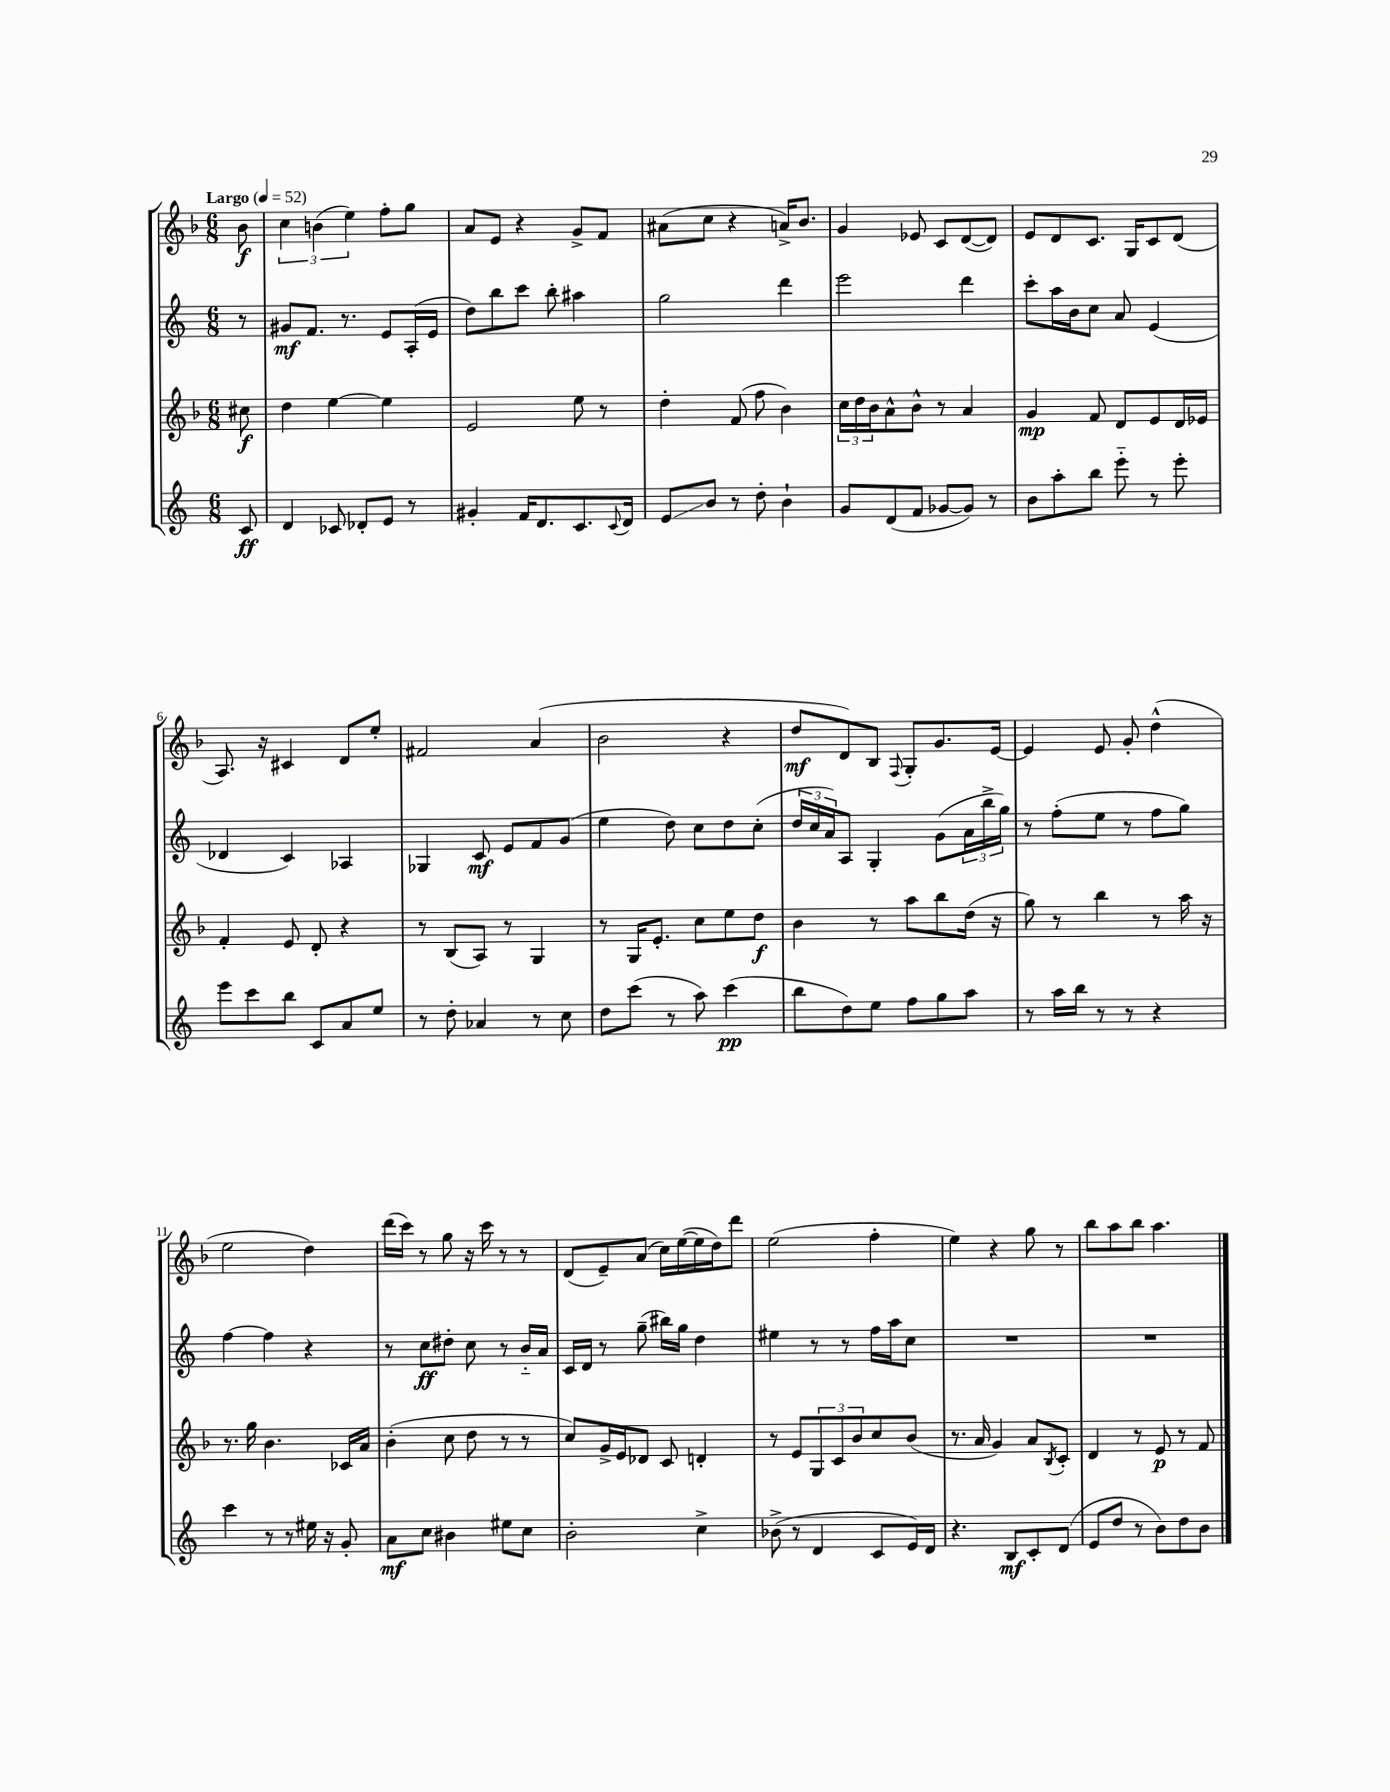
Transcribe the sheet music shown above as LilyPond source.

<<
\new StaffGroup <<
\new Staff = "s0" {
    \clef treble \key f \major \numericTimeSignature \time 6/8 \partial 8 \tempo "Largo" 4 = 52
    bes'8\f |
    \tuplet 3/2 { c''4 b'4( e''4) } f''8-. g''8 |
    a'8 e'8 r4 g'8-> f'8 |
    ais'8( c''8 r4 a'16->) bes'8. |
    g'4 ees'8 c'8 d'8~( d'8) |
    e'8 d'8 c'8. g16 c'8 d'8( |
    a8.) r16 cis'4 d'8 e''8-. |
    fis'2 a'4( |
    bes'2 r4 |
    d''8\mf d'8) bes8 \appoggiatura { f8 } g8-. g'8. e'16~ |
    e'4 e'8 g'8-. d''4-^( |
    e''2 d''4) |
    d'''16( c'''16) r8 g''8 r16 c'''16 r8 r8 |
    d'8( e'8--) a'8( c''16) e''16~( e''16 d''16) d'''8 |
    e''2( f''4-. |
    e''4) r4 g''8 r8 |
    bes''8 a''8 bes''8 a''4. \bar "|." |
}
\new Staff = "s1" {
    \clef treble \key c \major \numericTimeSignature \time 6/8 \partial 8
    r8 |
    gis'8\mf f'8. r8. e'8 a16-.( e'16 |
    d''8) b''8 c'''8 b''8-. ais''4 |
    g''2 d'''4 |
    e'''2 d'''4 |
    c'''8-. a''16 b'16 c''8 a'8 e'4( |
    des'4 c'4) aes4 |
    ges4 c'8\mf e'8 f'8 g'8( |
    e''4 d''8) c''8 d''8 c''8-.( |
    \tuplet 3/2 { d''16 c''16 a'16) } a8 g4-. g'8( \tuplet 3/2 { a'16 b''16-> g''16) } |
    r8 f''8-.( e''8 r8 f''8 g''8) |
    f''4~ f''4 r4 |
    r8 c''8\ff dis''8-. c''8 r8 b'16-_ a'16 |
    c'16 d'16 r8 g''8--( bis''16) g''16 d''4 |
    eis''4 r8 r8 f''16 a''16 c''8 |
    R2. |
    R2. \bar "|." |
}
\new Staff = "s2" {
    \clef treble \key f \major \numericTimeSignature \time 6/8 \partial 8
    cis''8\f |
    d''4 e''4~ e''4 |
    e'2 e''8 r8 |
    d''4-. f'8( f''8 bes'4) |
    \tuplet 3/2 { c''16 d''16 bes'16 } a'8-^ bes'8-^ r8 a'4 |
    g'4\mp f'8 d'8 e'8 d'16 ees'16 |
    f'4-. e'8 d'8-. r4 |
    r8 bes8( a8) r8 g4 |
    r8 g16 e'8.-. c''8 e''8 d''8\f |
    bes'4 r8 a''8 bes''8 d''16( r16 |
    g''8) r8 bes''4 r8 a''16 r16 |
    r8. g''16 bes'4. ces'16 a'16 |
    bes'4-.( c''8 d''8 r8 r8 |
    c''8) g'16-> e'16 des'8 c'8 d'4-. |
    r8 e'8 \tuplet 3/2 { g8 c'8 bes'8 } c''8 bes'8( |
    r8. a'16 g'4) a'8 \acciaccatura { bes8 } c'8-. |
    d'4 r8 e'8\p r8 f'8 \bar "|." |
}
\new Staff = "s3" {
    \clef treble \key c \major \numericTimeSignature \time 6/8 \partial 8
    c'8\ff |
    d'4 ces'8 des'8-. e'8 r8 |
    gis'4-. f'16 d'8. c'8. \appoggiatura { c'8 } d'16 |
    e'8\glissando b'8 r8 d''8-. b'4-! |
    g'8 d'8( f'8 ges'8~ ges'8) r8 |
    b'8 a''8-. b''8 e'''8-_ r8 e'''8-. |
    e'''8 c'''8 b''8 c'8 a'8 e''8 |
    r8 d''8-. aes'4 r8 c''8 |
    d''8 c'''8( r8 a''8) c'''4\pp( |
    b''8 d''8) e''8 f''8 g''8 a''8 |
    r8 a''16 b''16 r8 r8 r4 |
    c'''4 r8 r8 eis''16 r16 g'8-. |
    a'8\mf c''8 bis'4 eis''8 c''8 |
    b'2-. c''4-> |
    bes'8->( r8 d'4 c'8 e'16) d'16 |
    r4. b8\mf c'8-. d'8( |
    e'8 d''8 r8 b'8) d''8 b'8 \bar "|." |
}
>>
>>
